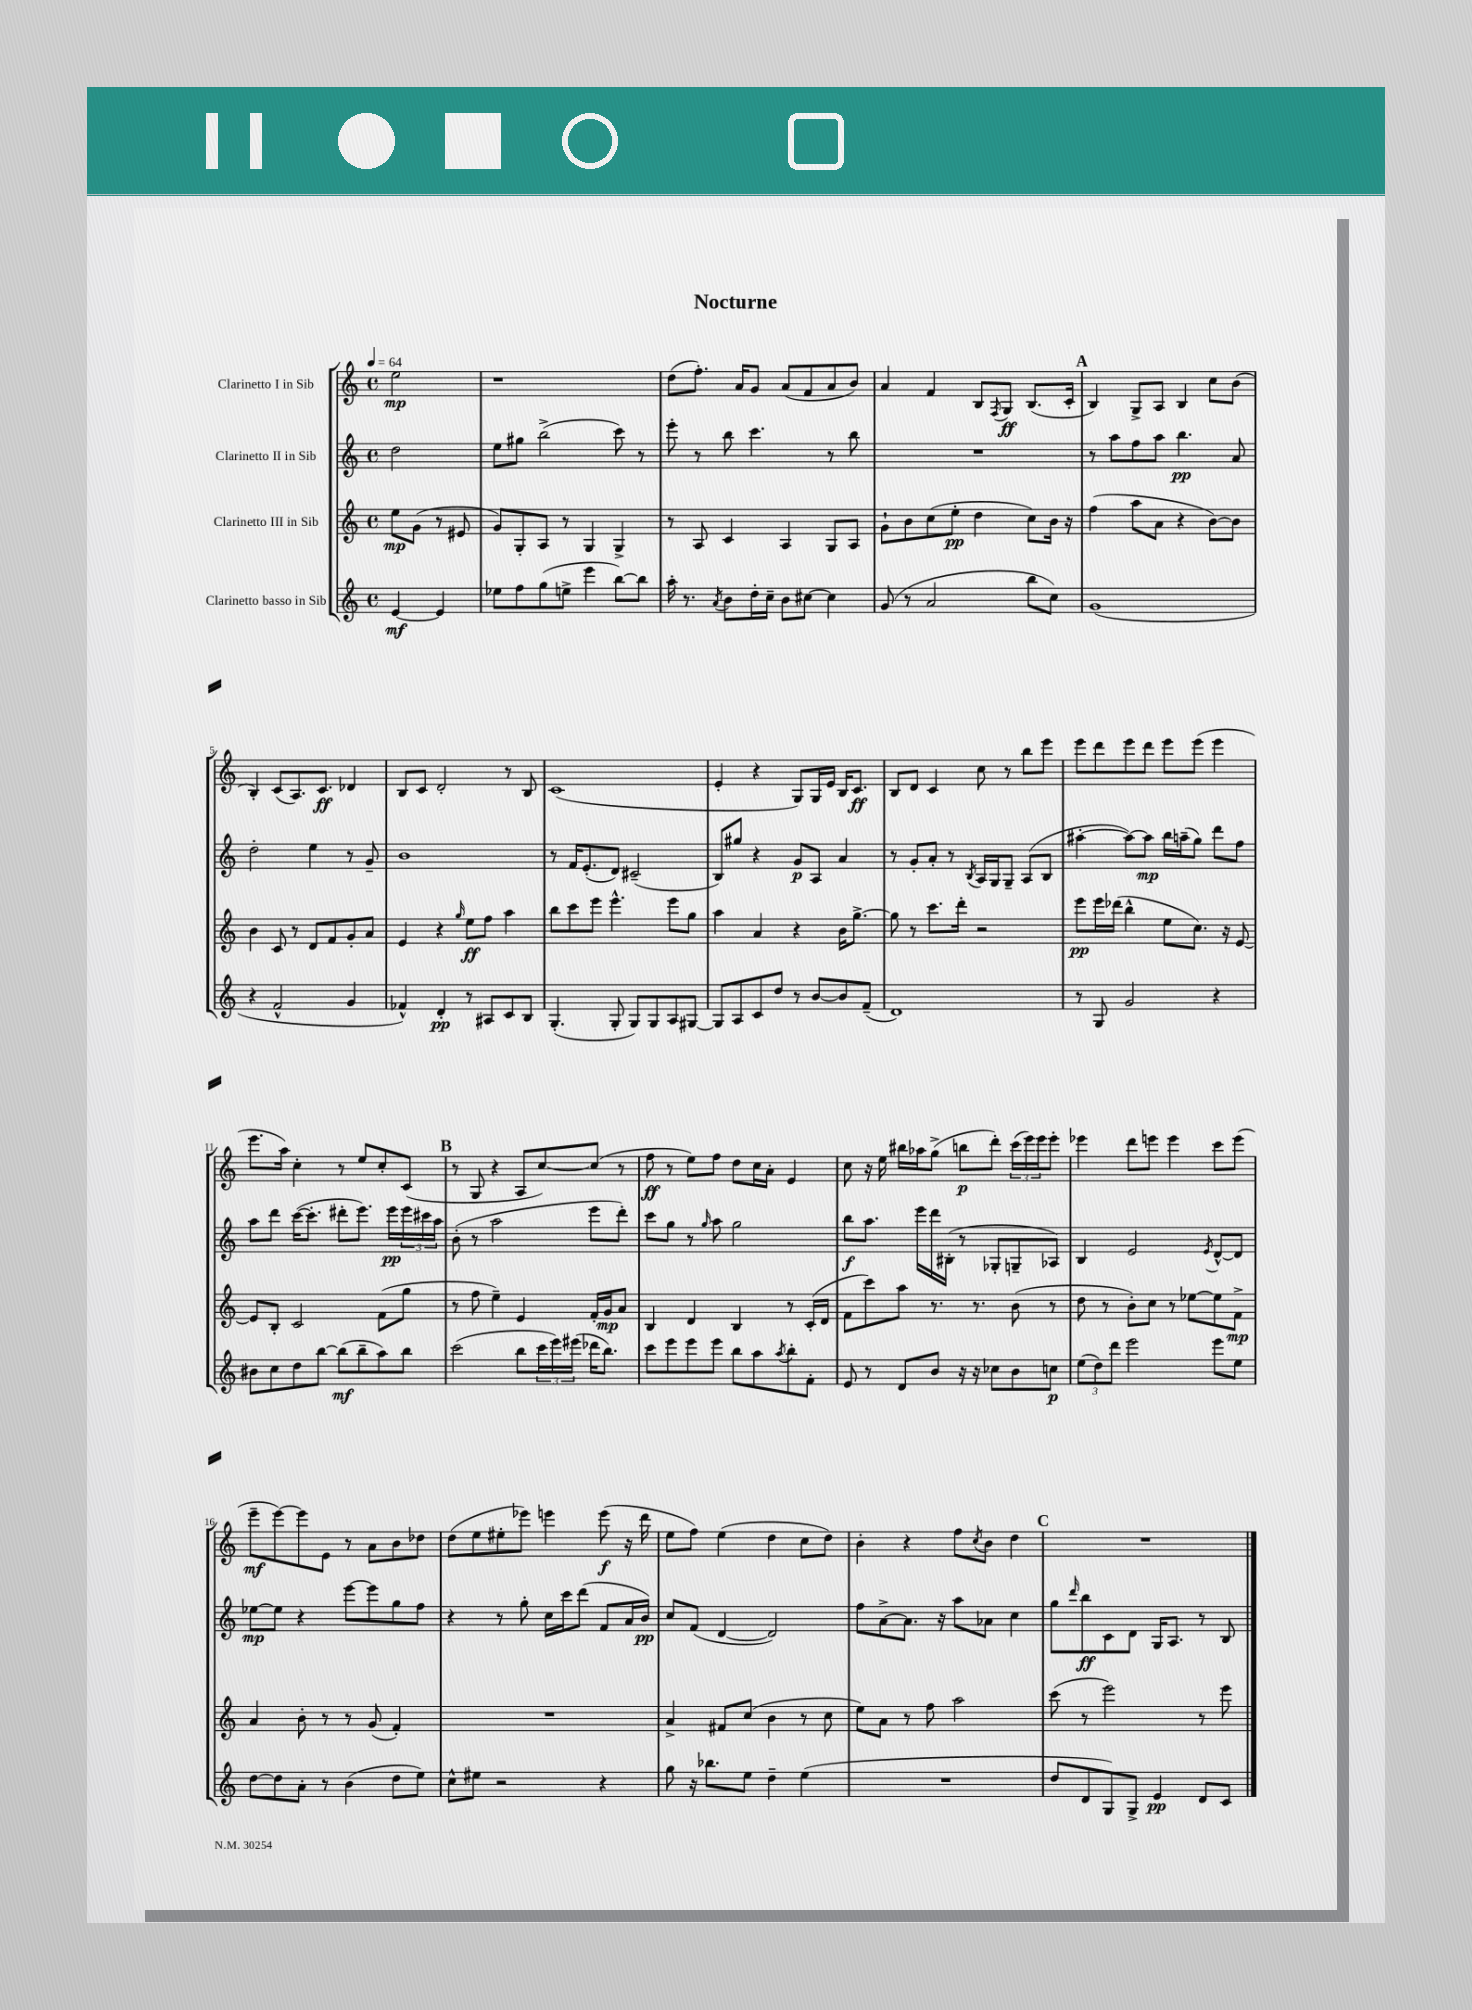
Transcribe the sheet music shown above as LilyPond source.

\header { title = "Nocturne" }
<<
\new StaffGroup <<
\new Staff = "s0" \with { instrumentName = "Clarinetto I in Sib" } {
    \clef treble \key c \major \defaultTimeSignature \time 4/4 \partial 2 \tempo 4 = 64
    e''2\mp |
    r1 |
    d''8( f''8.-.) a'16 g'8 a'8( f'8 a'8 b'8) |
    a'4 f'4 b8 \acciaccatura { f8 } g8\ff b8.( c'16-. |
    \mark \markup { \bold "A" } b4) g8-> a8 b4 c''8 b'8( |
    b4-.) c'8( a8.) c'8.\ff des'4 |
    b8 c'8 d'2-. r8 b8 |
    c'1( |
    e'4-. r4 g8) g16 e'16 b16 c'8.\ff |
    b8 d'8 c'4 c''8 r8 b''8 e'''8 |
    e'''8 d'''8 e'''8 d'''8 e'''8 e'''8( e'''4 |
    e'''8. a''16) c''4-. r8 e''8 c''8-. c'8( |
    \mark \markup { \bold "B" } r8 g8 r4 a8 c''8~) c''8( r8 |
    f''8\ff r8 e''8) f''8 d''8 c''16 a'16-. e'4 |
    c''8 r16 e''16 bis''16 aes''16 g''8->( b''8\p d'''8-.) \tuplet 3/2 { c'''16( e'''16) e'''16 } e'''8-. |
    ees'''4 d'''8 e'''8 e'''4 c'''8 e'''8( |
    e'''8--\mf e'''8~) e'''8 e'8 r8 a'8 b'8 des''8 |
    d''8( e''8 eis''8-. ees'''8) e'''4 e'''8\f( r16 d'''16 |
    e''8 f''8) e''4( d''4 c''8 d''8) |
    b'4-. r4 f''8 \acciaccatura { c''8 } b'8 d''4 |
    \mark \markup { \bold "C" } R1 \bar "|." |
}
\new Staff = "s1" \with { instrumentName = "Clarinetto II in Sib" } {
    \clef treble \key c \major \defaultTimeSignature \time 4/4 \partial 2
    d''2 |
    e''8 gis''8 b''2->( c'''8) r8 |
    e'''8-. r8 b''8 c'''4. r8 b''8 |
    R1 |
    \mark \markup { \bold "A" } r8 a''8 f''8 a''8 b''4.\pp a'8 |
    d''2-. e''4 r8 g'8-- |
    b'1 |
    r8 f'16 e'8.-.( d'8) cis'2--( |
    b8) gis''8 r4 g'8\p a8 a'4 |
    r8 g'8-. a'8-. r8 \acciaccatura { b8 } a16 g16 g8-- a8( b8 |
    ais''4~-. ais''8~) ais''8\mp b''16 a''16--( g''8) d'''8 f''8 |
    a''8 d'''8 c'''16~( c'''8.-. dis'''8-. e'''8.) e'''16\pp \tuplet 3/2 { e'''16 cis'''16 a''16 } |
    \mark \markup { \bold "B" } b'8-.( r8 a''2 e'''8 d'''8-.) |
    c'''8 g''8 r8 \grace { g''16 } a''8 g''2 |
    b''8\f a''8. e'''16 d'''16 bis16-.( r8 ges8-. g8-- aes8) |
    b4 e'2 \acciaccatura { e'8 } d'8~-^ d'8 |
    ees''8~\mp ees''8 r4 e'''8~ e'''8 g''8 f''8 |
    r4 r8 g''8-. c''16 c'''16 d'''8( f'8 a'16 b'16\pp) |
    c''8 f'8( d'4~ d'2) |
    f''8 a'8~-> a'8. r16 a''8 aes'8 c''4 |
    \mark \markup { \bold "C" } g''8 \grace { d'''16 } b''8\ff c'8 d'8 g16 a8. r8 b8 \bar "|." |
}
\new Staff = "s2" \with { instrumentName = "Clarinetto III in Sib" } {
    \clef treble \key c \major \defaultTimeSignature \time 4/4 \partial 2
    e''8\mp g'8( r8 eis'8 |
    g'8) g8-. a8 r8 g4 g4-> |
    r8 a8 c'4 a4 g8 a8 |
    g'8-! b'8 c''8( e''8-.\pp d''4 c''8) b'16 r16 |
    \mark \markup { \bold "A" } f''4( a''8 a'8 r4 b'8~) b'8 |
    b'4 c'8 r8 d'8 f'8 g'8-. a'8 |
    e'4 r4 \grace { g''16 } e''8\ff f''8 a''4 |
    b''8 c'''8 e'''8 e'''4.-^ e'''8 g''8 |
    a''4 a'4 r4 b'16 g''8.~-> |
    g''8 r8 c'''8. d'''16-. r2 |
    e'''8\pp e'''16 des'''16( b''4-^ e''8 c''8.) r16 e'8~ |
    e'8 b8-. c'2 f'8( g''8 |
    \mark \markup { \bold "B" } r8 f''8 e''4--) e'4 f'16-. g'16\mp a'8 |
    b4 d'4 b4 r8 c'16-.( d'16 |
    f'8 c'''8) a''8 r8. r8. b'8( r8 |
    d''8 r8 b'8-.) c''8 r8 ees''8~ ees''8 f'8->\mp |
    a'4 b'8-. r8 r8 g'8( f'4-.) |
    R1 |
    a'4-> fis'8 c''8( b'4 r8 c''8 |
    e''8) a'8 r8 f''8 a''2 |
    \mark \markup { \bold "C" } c'''8( r8 e'''2) r8 e'''8 \bar "|." |
}
\new Staff = "s3" \with { instrumentName = "Clarinetto basso in Sib" } {
    \clef treble \key c \major \defaultTimeSignature \time 4/4 \partial 2
    e'4~\mf e'4 |
    ees''8 f''8 g''8( e''8-> e'''4 b''8~) b''8 |
    a''16-. r8. \acciaccatura { a'8 } b'8 d''16-. c''16-- b'8 cis''8~ cis''4 |
    g'8( r8 a'2 b''8 c''8) |
    \mark \markup { \bold "A" } g'1( |
    r4 f'2-^ g'4 |
    fes'4-^) d'4-.\pp r8 ais8 c'8 b8 |
    g4.-.( g8-. g8) g8 a8 gis8~ |
    gis8 a8 c'8 d''8 r8 b'8~ b'8 f'8--( |
    d'1) |
    r8 g8 g'2 r4 |
    bis'8 c''8 d''8 b''8~ b''8\mf( b''8-- a''8) b''8 |
    \mark \markup { \bold "B" } c'''2( b''8 \tuplet 3/2 { c'''16 e'''16) eis'''16( } des'''16 b''8.) |
    c'''8 e'''8 e'''8 e'''8 b''8 a''8 \acciaccatura { a''8 } b''8-. f'8-. |
    e'8 r8 d'8 b'8 r16 r16 ces''8 b'8 c''8\p |
    \tuplet 3/2 { e''8( d''8) d'''8 } e'''2 e'''8 e''8 |
    d''8~ d''8 a'8-. r8 b'4( d''8 e''8) |
    c''8-^ eis''8 r2 r4 |
    g''8 r16 bes''8. e''8 d''4-- e''4( |
    R1 |
    \mark \markup { \bold "C" } d''8 d'8 g8) g8-> e'4\pp d'8 c'8 \bar "|." |
}
>>
>>
